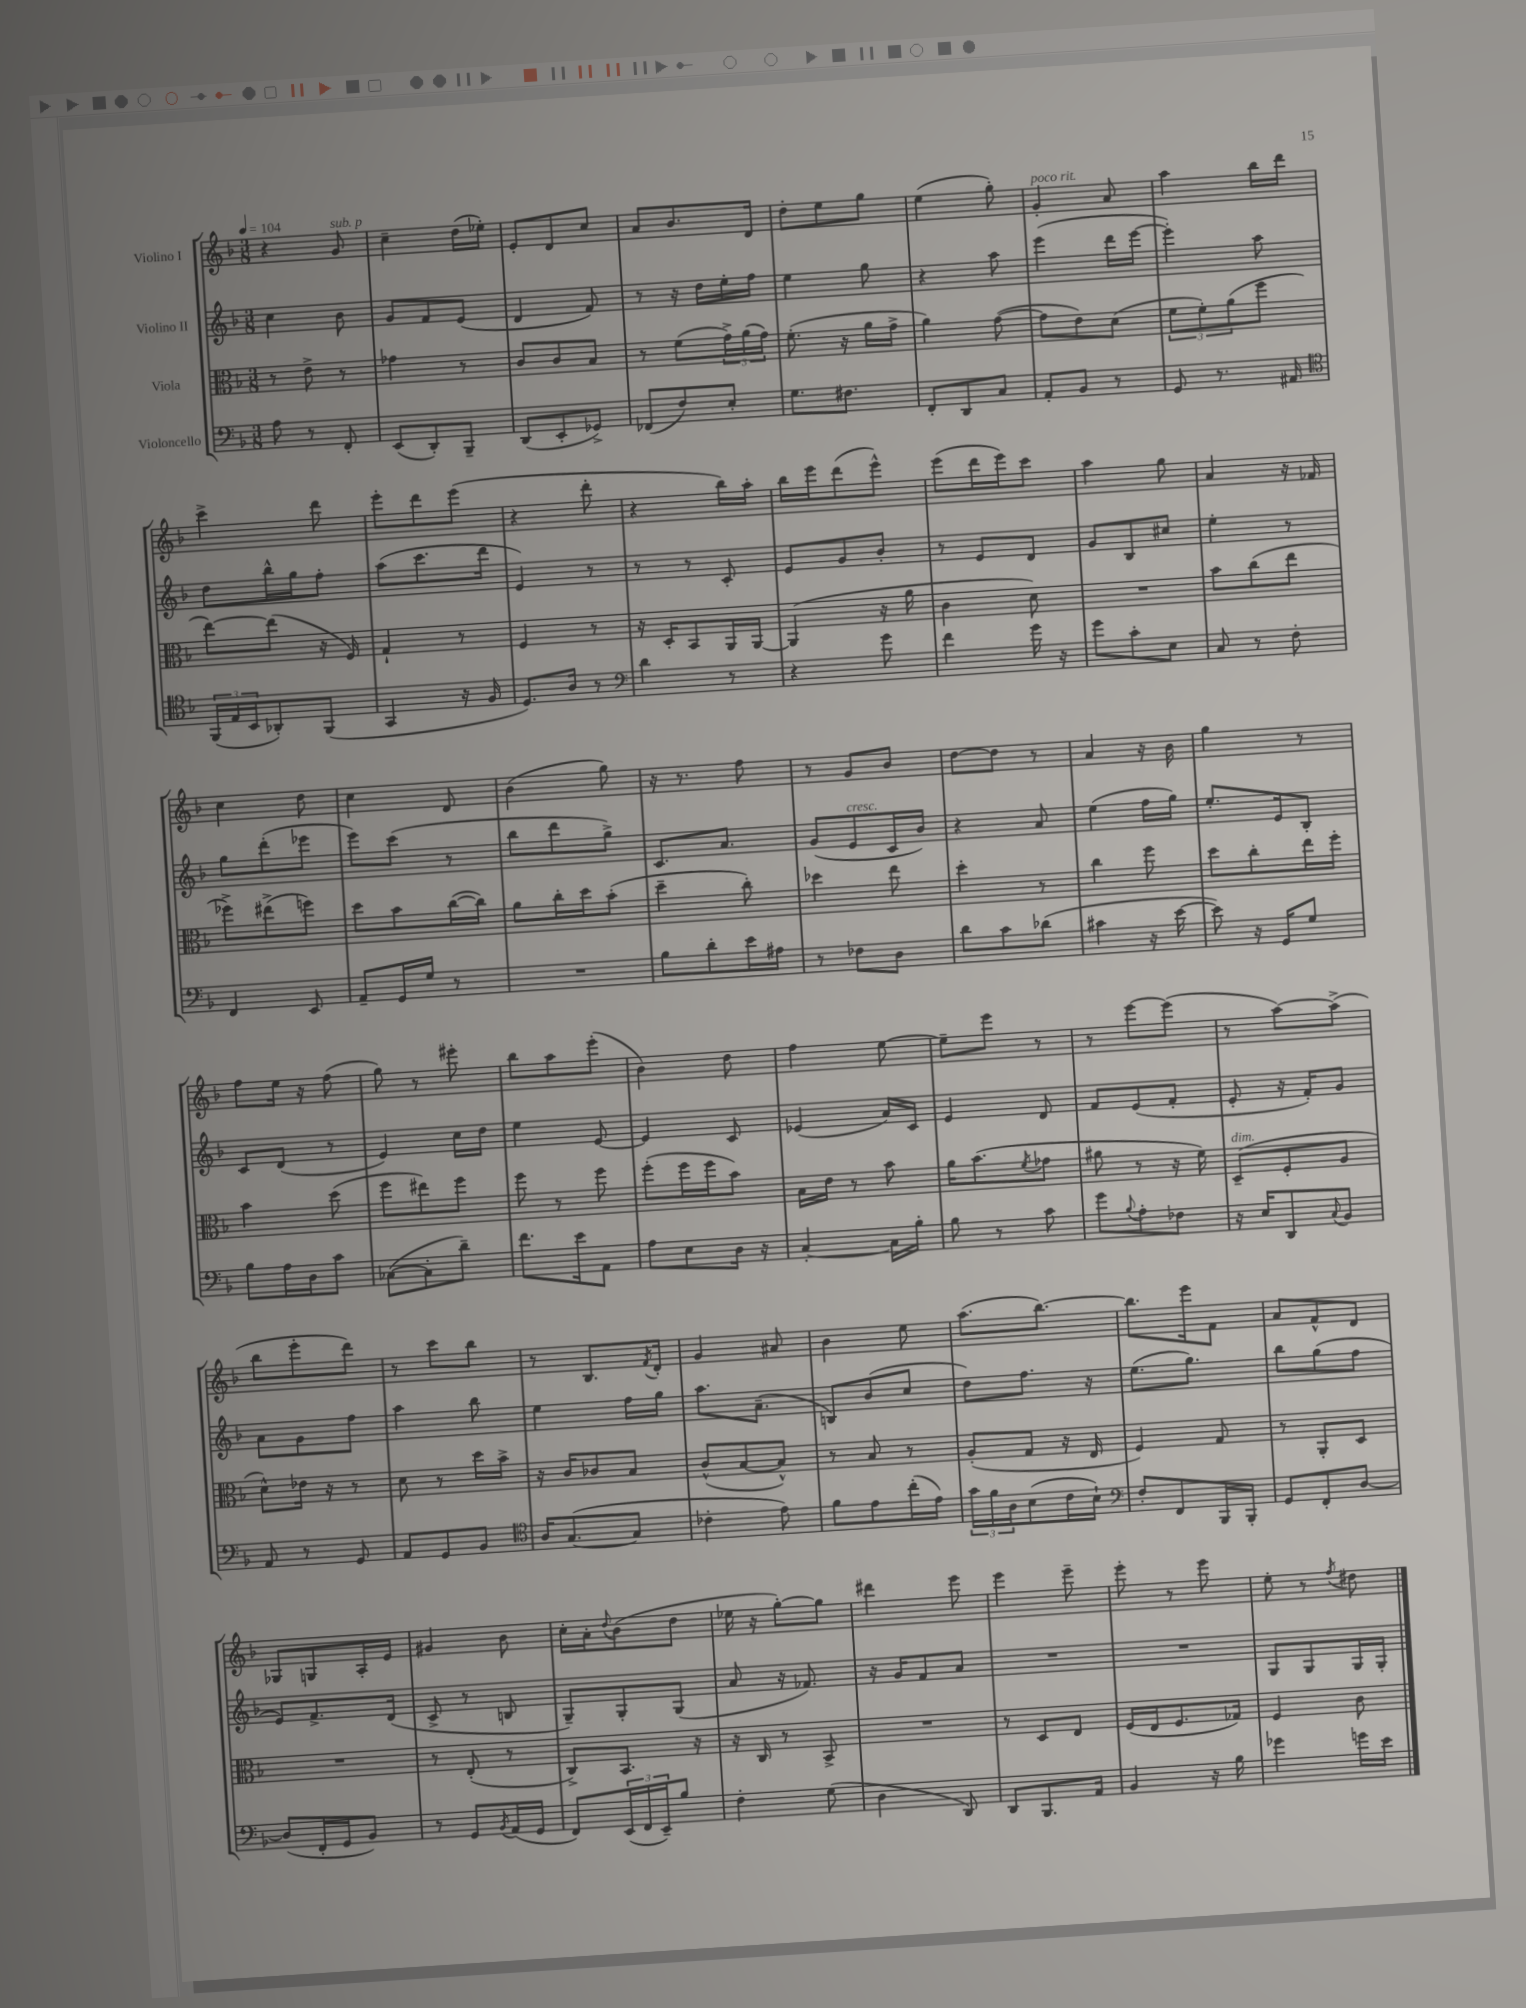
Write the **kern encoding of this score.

**kern	**kern	**kern	**kern
*part4	*part3	*part2	*part1
*staff4	*staff3	*staff2	*staff1
*I"Violoncello	*I"Viola	*I"Violino II	*I"Violino I
*clefF4	*clefC3	*clefG2	*clefG2
*k[b-]	*k[b-]	*k[b-]	*k[b-]
*M3/8	*M3/8	*M3/8	*M3/8
*MM104	*MM104	*MM104	*MM104
=1	=1	=1	=1
8A\	8r	4cc\	4r
8r	8e^\	.	.
!	!	!	!LO:TX:a:i:t=sub. p
8FF'/	8r	8b-\	8g/
=2	=2	=2	=2
(8EE/L	4g-X\	8g/L	4cc~\
8DD'/)	.	8f/	.
8BBB-~/J	8r	(8e/J	(16dd\LL
.	.	.	16ee-X'\JJ)
=3	=3	=3	=3
(8DD/L	8c/L	4d/	8e'/L
8EE'/	8c/	.	8d/
8GG-X^/J)	8B-/J	8f/)	8cc/J
=4	=4	=4	=4
(8FF-X/L	8r	8r	8a/L
8F/)	(8f\L	16r	8.b-/
.	.	16dd\LL	.
8E'/J	24g^\L)	16ee'\	.
.	(24a\	.	.
.	.	16ff\JJ	16d/Jk
.	24g\JJ)	.	.
=5	=5	=5	=5
8.G\L	(8.f'\	4ee\	8dd'\L
.	.	.	8ee\
8.F#X\J	16r	.	.
.	16a\LL	8gg\	8gg\J
.	16g^\JJ	.	.
=6	=6	=6	=6
8FF'/L	4a\)	4r	(4ee\
8DD/	.	.	.
8C/J	([8g\	8aa\	8gg'\)
=7	=7	=7	=7
!	!	!	!LO:TX:a:i:t=poco rit.
8AA'/L	8g\L]	(4eee\	4g'/
8BB-/J	8e\)	.	.
8r	(8d\J	16ddd\LL	8a/
.	.	[16eee\JJ	.
=8	=8	=8	=8
8GG/	12f\L	4eee'\])	4aa\
.	12f'\)	.	.
8.r	.	.	.
.	(12a\	.	.
.	8ff\J	8aa\	16bb-\LL
16AA#X/	.	.	16ddd\JJ
!!LO:LB:g=z
=9	=9	=9	=9
*clefC4	*	*	*
(24FF/LL	[8ee\L)	8dd\L	4ccc^\
24E/	.	.	.
24BB-/J	.	.	.
8AA-X'/)	(8ee\J]	16bb-^^\L	.
.	.	16gg\J	.
(8FF/J	16r	8ff'\J	8ddd\
.	16F/)	.	.
=10	=10	=10	=10
4GG/	4G`/	(8aa\L	8eee'\L
.	.	8.ccc\	8ddd\
16r	8r	.	(8eee\J
16F/	.	16ddd\Jk	.
=11	=11	=11	=11
8.D/L)	4F/	4e/)	4r
16A/Jk	.	.	.
8r	8r	8r	8ddd'\
=12	=12	=12	=12
*clefF4	*	*	*
4d\	16r	8r	4r
.	16D'/KL	.	.
.	8BB-/	8r	.
8r	16AA/L	8c'/	16bb-\LL)
.	[16AA/JJ	.	16aa'\JJ
=13	=13	=13	=13
4r	(4AA/]	8e/L	16bb-\LL
.	.	.	16eee\J
.	.	8g/	(8ddd\
8g\	16r	8b-'/J	8eee^^\J)
.	16a\	.	.
=14	=14	=14	=14
4f\	4c\	8r	(8eee\L
.	.	8e/L	16ddd\L
.	.	.	16eee\J)
16g\	8d\)	8d/J	8ccc\J
16r	.	.	.
=15	=15	=15	=15
8g\L	4.r	8g/L	4aa\
8c'\	.	8B-/	.
8E\J	.	8cc#X/J	8gg\
=16	=16	=16	=16
8C/	8b-\L	4ee'\	4a/
8r	(8cc\	.	.
8F'\	8ee\J	8r	16r
.	.	.	16f-X/
!!LO:LB:g=z
=17	=17	=17	=17
4FF/	8ff-X^\L)	8gg\L	4cc\
.	(8ee#X^\	(8ddd'\	.
8EE/	8ffn\J)	8eee-X\J	8dd\
=18	=18	=18	=18
8AA~/L	8dd\L	8eee\L)	4cc\
16GG/L	8b-\	(8ccc\J	.
16G/JJ	.	.	.
8r	([16cc\L	8r	8d/
.	16cc\JJ])	.	.
=19	=19	=19	=19
4.r	8a\L	8bb-\L	(4b-\
.	16cc'\L	8ddd\	.
.	16dd\J	.	.
.	(8b-'\J	8gg^\J)	8gg\)
=20	=20	=20	=20
8B-\L	4dd~\	8.c/L	16r
.	.	.	8.r
8d'\	.	.	.
.	.	8.a/J	.
16e\L	8cc'\)	.	8ff\
16A#X\JJ	.	.	.
=21	=21	=21	=21
8r	4dd-X\	(8g/L	8r
!	!	!LO:TX:a:i:t=cresc.	!
8F-X\L	.	8e/	8g/L
8D\J	8ee\	16c/L	8b-/J
.	.	16b-/JJ)	.
=22	=22	=22	=22
8d\L	4dd'\	4r	[8dd\L
8c\	.	.	8dd\J]
(8d-X\J	8r	8a/	8r
=23	=23	=23	=23
4c#X\	4cc\	(4ee\	4a/
16r	8ff\	16ff\LL	16r
[16e\	.	16gg\JJ)	16b-\
=24	=24	=24	=24
8e\])	8dd\L	8.ee'/L	4gg\
16r	8cc'\	.	.
16GG/KL	.	16e/k	.
8G/J	16ee\L	8B-'/J	8r
.	16ff'\JJ	.	.
!!LO:LB:g=z
=25	=25	=25	=25
8B-\L	4b-\	8c/L	8ff\L
16A\L	.	(8d/J	16ee\Jk
16D\J	.	.	16r
8c\J	(8dd\	8r	(8ff\
=26	=26	=26	=26
([8C-X\L	8ff\L	4e/)	8gg\)
8C-'\]	8ee#X\)	.	8r
8d~\J)	8ff\J	16cc\LL	8eee#X'\
.	.	16dd\JJ	.
=27	=27	=27	=27
8.f\L	8ff\	4ee\	8bb-\L
.	8r	.	8aa\
16e\k	.	.	.
8AA\J	8ff\	[8e/	(8eee'\J
=28	=28	=28	=28
8A\L	(8ff'\L	4e/]	4b-\)
8E\	16ff\L	.	.
.	16ff\J	.	.
16D\Jk	8b-\J)	8c/	8dd\
16r	.	.	.
=29	=29	=29	=29
[4C'/	16B-\LL	(4e-X/	4ff\
.	16e\JJ	.	.
.	8r	.	.
16C\LL]	8b-\	16a/LL)	[8ee\
16B-'\JJ	.	16c/JJ	.
=30	=30	=30	=30
8B-\	16a\KL	4e/	8ee~\L]
.	(8.b-\	.	.
8r	.	.	8eee\J
.	8qf/	.	.
8c\	8g-X\J	8d/	8r
=31	=31	=31	=31
8g\L	8a#X\	8f/L	8r
8qqB-/	.	.	.
8A'\	8r	(8e/	[8eee\L
8F-X\J	16r	8f'/J	(8eee\J]
.	16f\)	.	.
=32	=32	=32	=32
!	!LO:TX:a:i:t=dim.	!	!
16r	(8D~/L	8e'/	8r
16E/KL	.	.	.
8DD/	8F'/	16r	[8aa\L)
.	.	16f'/KL)	.
8qqC/	.	.	.
8BB-/J	8A/J	8g/J	(8aa^\J]
!!LO:LB:g=z
=33	=33	=33	=33
8AA/	8d^^\L)	8a\L	8bb-\L
8r	16e-X\Jk	8g\	8eee'\
.	16r	.	.
8GG/	8r	8ff\J	8ddd\J)
=34	=34	=34	=34
8AA/L	8d\	4aa\	8r
8GG/	8r	.	8ccc\L
8BB-/J	16dd\LL	8bb-\	8bb-\J
.	16b-^\JJ	.	.
=35	=35	=35	=35
*clefC4	*	*	*
16A/KL	16r	4ee\	8r
([8.G/	16c/KL	.	.
.	8c-X/	.	8.B-/L
8G/J]	8B-/J	16ff\LL	.
.	.	.	8qf/
.	.	16gg\JJ	16d'/Jk
=36	=36	=36	=36
4c-X'\	(8c^^/L	8.aa\L	4g/
.	[8B-/	.	.
.	.	(8.a~\J	.
8e\)	8B-^^/J])	.	8a#X/
=37	=37	=37	=37
8f\L	8r	8Bn/L)	4b-\
8e\	8B-/	(8b-/	.
(16cc'\L	8r	8cc/J	8ee\
16e\JJ)	.	.	.
=38	=38	=38	=38
24g\LL	(8A'/L	8dd\L)	(8.aa\L
24f\	.	.	.
24A\J	.	.	.
(8B-\	8G/J	8.ff\J	.
.	.	.	[8.bb-\J)
16c\L	16r	.	.
16B-`\JJ)	16E/	16r	.
=39	=39	=39	=39
*clefF4	*	*	*
8F'/L	4F/)	(8.ee\L	8.bb-\L]
8FF/	.	.	.
.	.	8.gg\J)	16eee\k
16BBB-/L	8G/	.	8f\J
16BBB-'/JJ	.	.	.
=40	=40	=40	=40
8GG/L	8r	8bb-\L	8a/L
8FF'/	8AA'/L	(8gg\	8f^^/
[8D/J	8D/J	8ff\J	8d/J
!!LO:LB:g=z
=41	=41	=41	=41
(8D/L]	4.r	8e/L)	8G-X/L
16FF'/L	.	8.f^/	8Gn/
16GG/J	.	.	.
8BB-/J)	.	.	16A'/L
.	.	(16d/Jk	16e/JJ
=42	=42	=42	=42
8r	8r	8c^/	4g#X/
8GG/L	(8E'/	8r	.
8qBB-/	.	.	.
(16AA/L	8r	8Bn/	8b-\
16GG/JJ	.	.	.
=43	=43	=43	=43
8FF/L)	8C^/L)	8G~/L)	16cc'\LL
.	.	.	16a'\J
.	.	.	8qqdd/
(24EE/L	8.BB-/J	8G'/	(8b-\
24FF/	.	.	.
24EE~/J)	.	.	.
8B-/J	.	(8G/J	8dd\J
.	16r	.	.
=44	=44	=44	=44
4F'\	16r	8a/	16ee-X\
.	16C/	.	16r
.	8r	16r	[8gg'\L)
.	.	8.f-X/)	.
(8G\	8BB-^/	.	8gg\J]
=45	=45	=45	=45
4D\	4.r	16r	4ddd#X\
.	.	16g/KL	.
.	.	8f/	.
8DD/)	.	8a/J	8eee\
=46	=46	=46	=46
8DD/L	8r	4.r	4eee\
8.BBB-/	8D/L	.	.
.	8E/J	.	8eee~\
16AA/Jk	.	.	.
=47	=47	=47	=47
4BB-/	(16F/LL	4.r	8eee'\
.	16E/J	.	.
.	8.F/	.	8r
16r	.	.	8eee\
16B-\	16G-X/Jk)	.	.
=48	=48	=48	=48
4g-X\	4F/	8G/L	8ee'\
.	.	8G/	8r
.	.	.	8qff/
16gn\LL	8c\	16G/L	8dd#X\
16e\JJ	.	16G'/JJ	.
==	==	==	==
*-	*-	*-	*-
